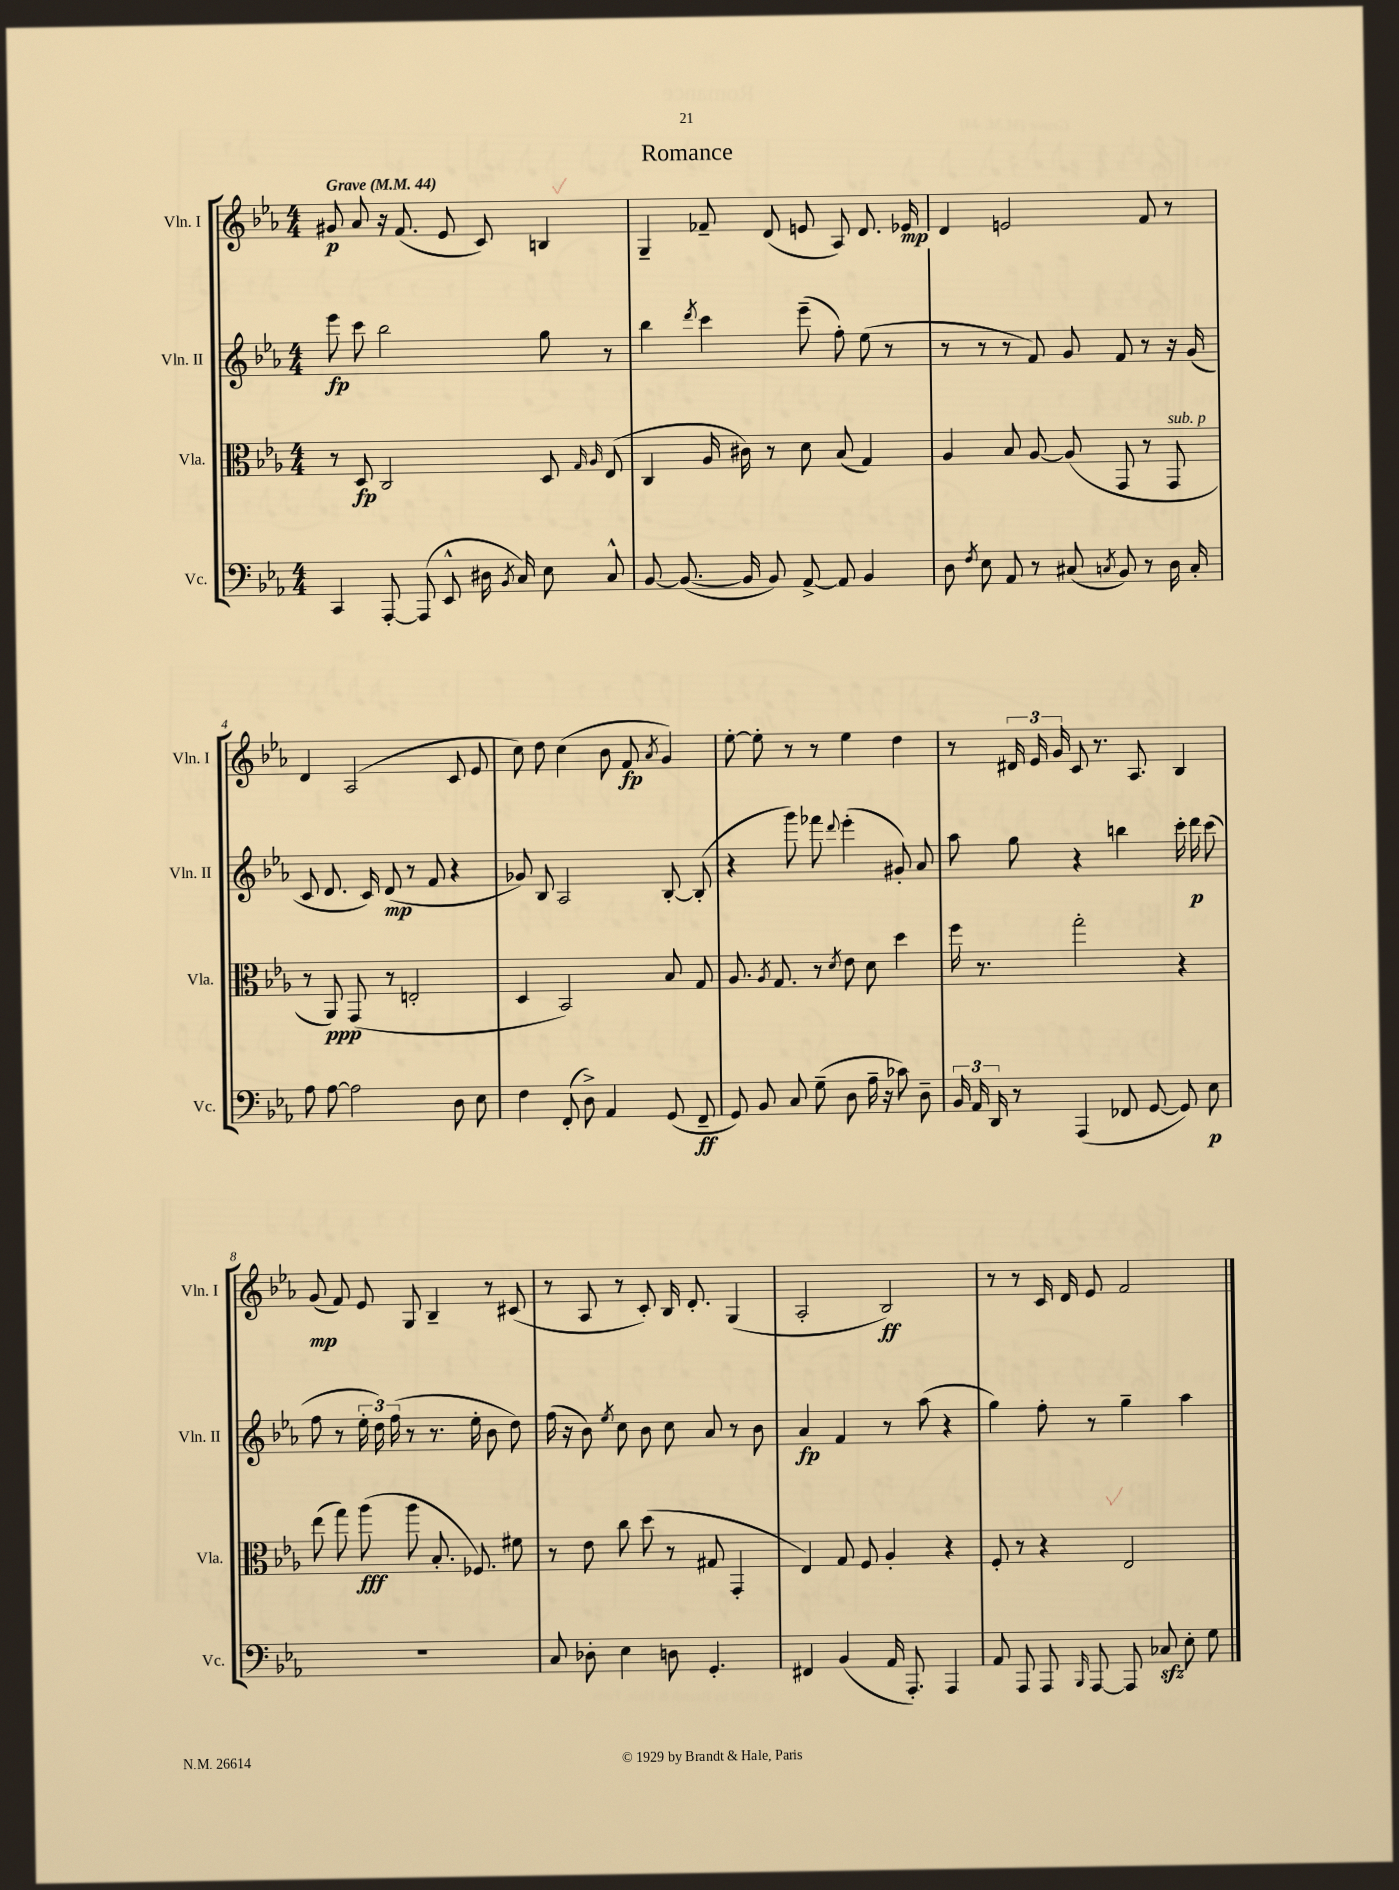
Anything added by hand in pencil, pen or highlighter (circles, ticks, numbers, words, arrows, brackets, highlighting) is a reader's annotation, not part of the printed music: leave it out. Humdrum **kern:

**kern	**kern	**kern	**kern
*staff4	*staff3	*staff2	*staff1
*clefF4	*clefC3	*clefG2	*clefG2
*k[b-e-a-]	*k[b-e-a-]	*k[b-e-a-]	*k[b-e-a-]
*M4/4	*M4/4	*M4/4	*M4/4
*MM44	*MM44	*MM44	*MM44
4CC	8r	8eee-	8g#
.	8D	8ccc	8a-
[8AAA-'	2C	2bb-	16r
.	.	.	(8.f
(8AAA-]	.	.	.
8EE-^^	.	.	8e-
16D#	.	.	8c)
8qBB-	.	.	.
16C)	.	.	.
8E-	8D	8gg	4B
.	16qqG	.	.
.	16qqA-	.	.
8C^^	(8E-	8r	.
=	=	=	=
[8BB-	4C	4bb-	4G~
(8.BB-_	.	.	.
.	.	8qddd	.
.	16A-	4ccc	8f-~
16BB-]	16c#)	.	.
8BB-)	8r	.	(8d
[8AA-^	8d	(8eee-~	8e
8AA-]	(8B-	8ff')	8A-)
4BB-	4G)	(8ee-	8.d
.	.	8r	.
.	.	.	16e-
=	=	=	=
8D	4A-	8r	4d
8qF	.	.	.
8E-	.	8r	.
8AA-	8B-	8r	2e
8r	[8A-	8f)	.
(8C#	(8A-]	8g	.
8qC	.	.	.
8BB-)	8GG	8f	.
8r	8r	8r	8f
16D	8GG	16r	8r
16C'	.	(16g	.
=	=	=	=
8A-	8r	8c	4d
[8A-	8AA-)	8.d	.
2A-]	(8GG	.	(2A-
.	.	16c)	.
.	8r	(8d	.
.	2E'	8r	.
.	.	8f	.
8D	.	4r	8c
8E-	.	.	8e-
=	=	=	=
4F	4D	8g-)	8cc)
.	.	8B-	8dd
(8FF'	2BB-)	2A-	(4cc
8D^)	.	.	.
4AA-	.	.	8b-
.	.	.	8f
.	.	.	8qa-
(8GG	8B-	[8B-'	4g)
8FF~	8G	(8B-']	.
=	=	=	=
8GG)	8.A-	4r	[8ee-'
8BB-	.	.	8ee-']
.	8qA-	.	.
.	8.G	.	.
8C	.	8ggg)	8r
(8G~	8r	8fff-	8r
.	8qd	8qqddd	.
8D	8e-	(4eee-'	4ee-
16A-~	8d	.	.
16r	.	.	.
8c-)	4dd	8g#')	4dd
8D~	.	8a-	.
=	=	=	=
24BB-	16ff	8aa-	8r
24AA-	.	.	.
.	8.r	.	.
24DD	.	.	.
8r	.	8gg	24d#
.	.	.	24e-
.	.	.	24g
(4AAA-	2gg'	4r	8c
.	.	.	8.r
8FF-	.	4bb	.
.	.	.	8.A-
[8GG	.	.	.
8GG])	4r	16ccc'	4B-
.	.	16ddd	.
8E-	.	(8ccc	.
=	=	=	=
1r	(8ee-	8ff	(8g
.	8gg)	8r	8f)
.	(8aa-	24ee-'	8e-
.	.	24dd)	.
.	.	(24ff	.
.	8aa-	8r	8G
.	8.B-'	8.r	4B-~
.	8.F-)	16ee-'	.
.	.	8b-	8r
.	8f#	8dd)	(8c#
=	=	=	=
8C	8r	(16ff	8r
.	.	16r	.
8D-'	8e-	8b-)	8A-
.	.	8qee-	.
4E-	8cc	8cc	8r
.	(8dd	8b-	8c')
8D	8r	8cc	16B-
.	.	.	8.d'
4.GG'	8G#	8a-	.
.	4GG'	8r	(4G
.	.	8b-	.
=	=	=	=
4FF#	4E-)	4a-	2A-'
(4BB-	8G	4f	.
.	8F	.	.
16AA-	4A-'	8r	2B-)
8.AAA-')	.	.	.
.	.	(8aa-	.
4AAA-	4r	4r	.
=	=	=	=
8AA-	8F'	4gg)	8r
8AAA-	8r	.	8r
8AAA-	4r	8ff'	16c
.	.	.	16d
16qqBBB-	.	.	.
[8AAA-	.	8r	8e-
8AAA-]	2E-	4gg~	2f
8C-	.	.	.
8E-'	.	4aa-	.
8G	.	.	.
==	==	==	==
*-	*-	*-	*-
